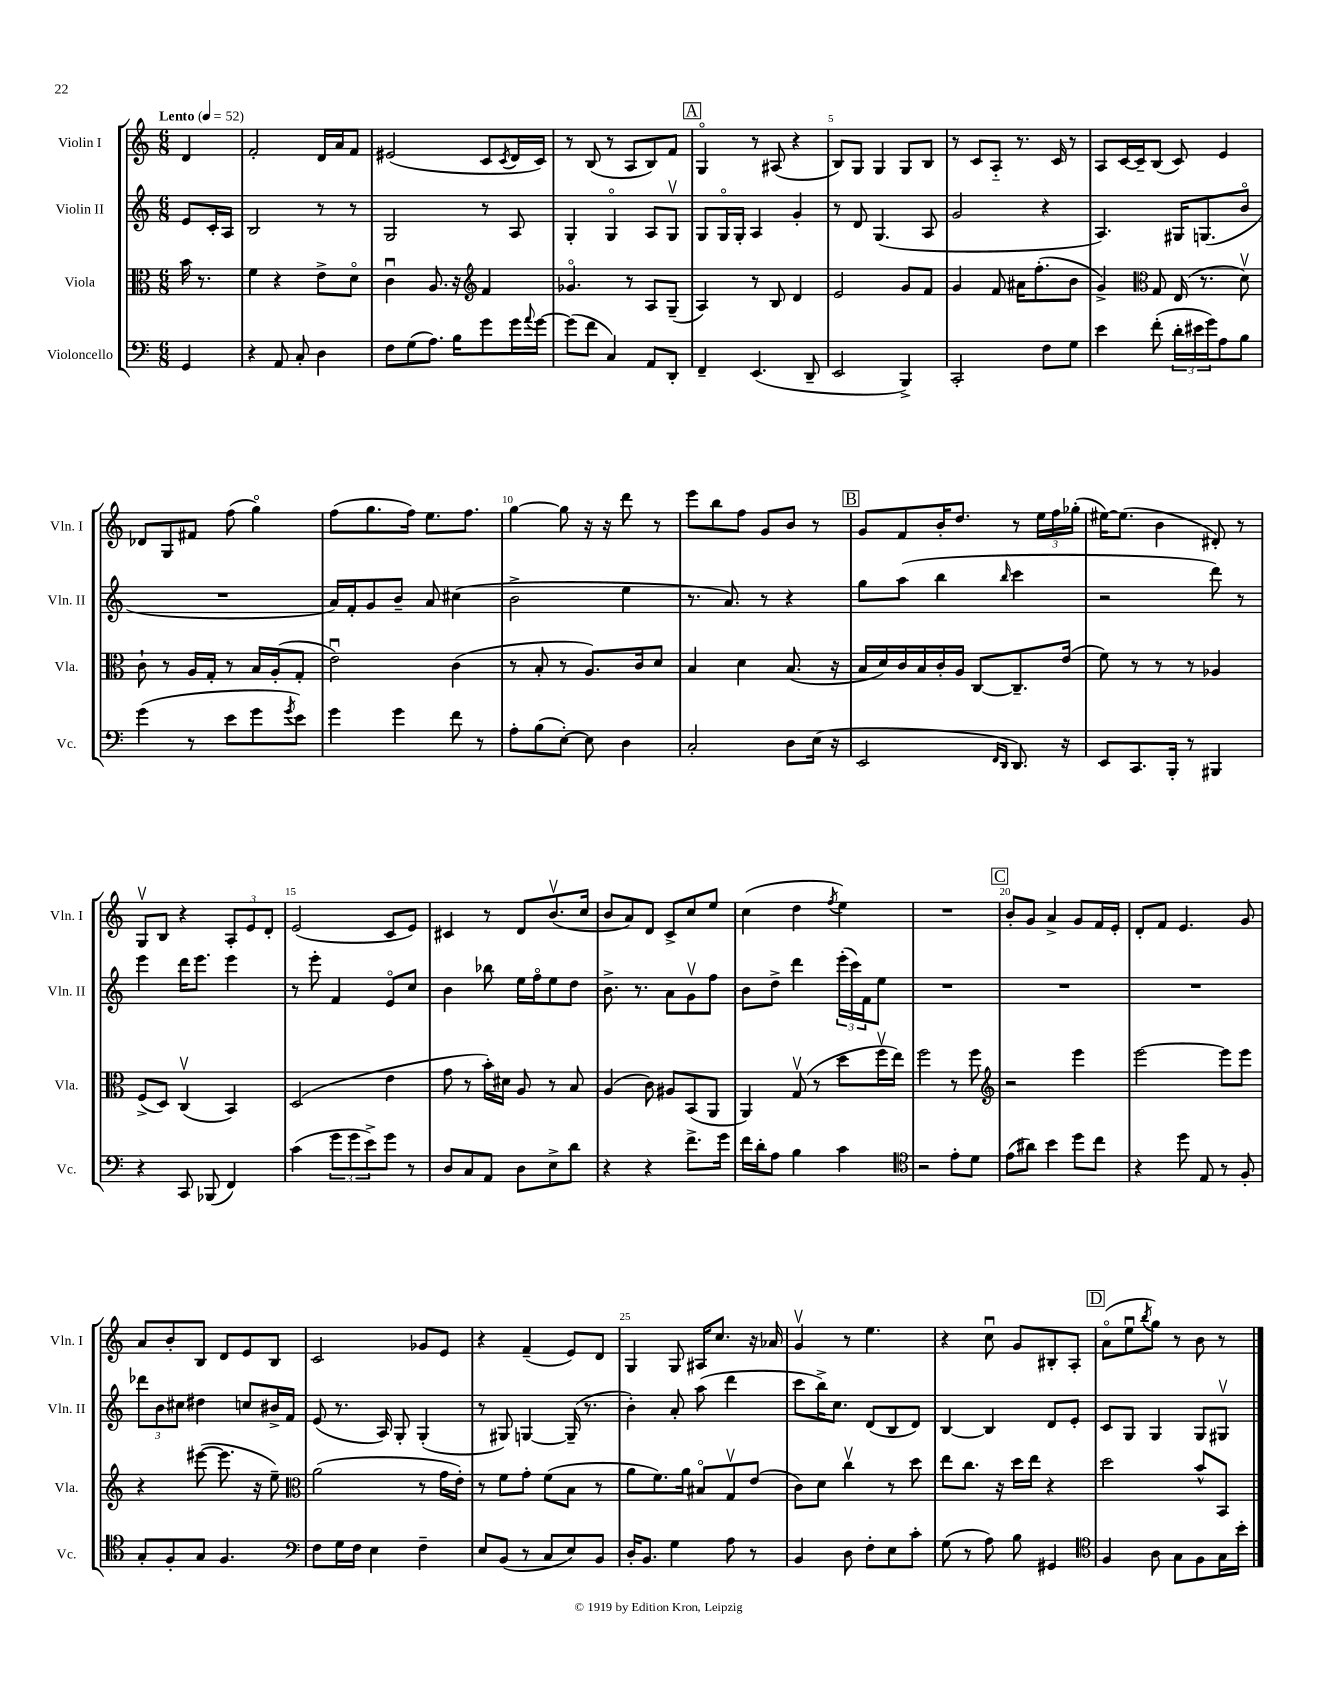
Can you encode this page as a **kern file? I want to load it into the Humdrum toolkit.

**kern	**kern	**kern	**kern
*part4	*part3	*part2	*part1
*staff4	*staff3	*staff2	*staff1
*I"Violoncello	*I"Viola	*I"Violin II	*I"Violin I
*I'Vc.	*I'Vla.	*I'Vln. II	*I'Vln. I
*clefF4	*clefC3	*clefG2	*clefG2
*k[]	*k[]	*k[]	*k[]
*M6/8	*M6/8	*M6/8	*M6/8
*MM52	*MM52	*MM52	*MM52
=	=	=	=
!	!	!	!LO:TX:a:B:t=Lento
4GG/	16b\	8e/L	4d/
.	8.r	.	.
.	.	16c'/L	.
.	.	16A/JJ	.
=1	=1	=1	=1
4r	4f\	2B/	2f'/
8AA/	4r	.	.
8C'/	.	.	.
4D\	8e^\L	8r	16d/LL
.	.	.	16a/J
.	8d\J	8r	8f/J
=2	=2	=2	=2
8F\L	4cu\	2G/	(2e#X/
(8G\	.	.	.
8.A\J)	8.A/	.	.
16B\KL	16r	.	.
*	*clefG2	*	*
8g\	4f/	8r	8c/L
.	.	.	8qc/
16g\L	.	8A/	16d/L
8qqa/	.	.	.
[16g\JJ	.	.	16c/JJ)
=3	=3	=3	=3
(8g\L]	4.g-X/	4G'/	8r
8f\J	.	.	(8B/
4C/)	.	4G/	8r
.	8r	.	8A/L
8AA/L	8A/L	8A/L	8B/)
8DD'/J	(8G~/J	8Gv/J	8f/J
!!LO:REH:place=s1:t=A
=4	=4	=4	=4
4FF~/	4A/)	8G/L	4G/
.	.	16G/L	.
.	.	16G'/JJ	.
(4.EE/	8r	4A/	8r
.	8B/	.	(8A#X/
.	4d/	4g'/	4r
8DD~/	.	.	.
=5	=5	=5	=5
2EE/	2e/	8r	8B/L)
.	.	8d/	8G/J
.	.	(4.G/	4G/
4BBB^/)	8g/L	.	8G/L
.	8f/J	8A/	8B/J
=6	=6	=6	=6
2CC'/	4g/	2g/	8r
.	.	.	8c/L
.	8f/	.	8A/J
.	16a#X\KL	.	8.r
.	(8.ff'\	.	.
8F\L	.	4r	.
.	.	.	16c/
8G\J	8b\J	.	8r
=7	=7	=7	=7
4e\	4g^/)	4.A/)	8A/L
.	.	.	[16c/L
.	.	.	16c~/J]
*	*clefC3	*	*
(8f'\	8G/	.	(8B/J
24d'\LL	(16E/	16G#X/KL	8c/)
24e#X\	.	.	.
.	8.r	(8.Gn/	.
24g\J)	.	.	.
8A\	.	.	4e/
8B\J	8dv\)	8b/J	.
!!LO:LB:g=z
=8	=8	=8	=8
(4g\	8c`\	2.r	8d-X/L
.	8r	.	8G/
8r	16A/LL	.	8f#X/J
.	16G'/JJ	.	.
8e\L	8r	.	(8ff\
8g\	16B/LL	.	4gg\)
.	(16A'/J	.	.
8qg/	.	.	.
8e\J)	8G'/J	.	.
=9	=9	=9	=9
4g\	2eu\)	16a/LL)	(8ff\L
.	.	16f'/J	.
.	.	8g/	8.gg\
4g\	.	8b~/J	.
.	.	.	16ff\Jk)
.	.	8a/	8.ee\L
8f\	(4c\	(4cc#X\	.
.	.	.	8.ff\J
8r	.	.	.
=10	=10	=10	=10
8A'\L	8r	2b^\	[4gg\
(8B\	8B'/	.	.
[8E'\J)	8r	.	8gg\]
8E\]	8.A/L)	.	16r
.	.	.	16r
4D\	.	4ee\	8ddd\
.	16c/k	.	.
.	8d/J	.	8r
=11	=11	=11	=11
2C'/	4B/	8.r	8eee\L
.	.	.	8bb\
.	.	8.a/)	.
.	4d\	.	8ff\J
.	.	8r	8g/L
8D\L	(8.B/	4r	8b/J
(16E\Jk	.	.	8r
16r	16r	.	.
!!LO:REH:place=s1:t=B
=12	=12	=12	=12
2EE/	16B/LL	8gg\L	8g/L
.	16d/)	.	.
.	16c/	(8aa\J	8f/
.	16B/	.	.
.	16c'/	4bb\	16b'/K
.	16A/JJ	.	8.dd/J
.	[8C/L	.	.
16qqFF/LL	.	.	.
16qqDD/JJ	.	16qqbb/	.
8.DD/)	8.C~/]	4ccc\	8r
.	.	.	24ee\LL
.	.	.	24ff\
16r	(16e/Jk	.	.
.	.	.	(24gg-X'\JJ
=13	=13	=13	=13
8EE/L	8f\)	2r	[16ee#X\KL)
.	.	.	(8.ee#\J]
8.CC/	8r	.	.
.	8r	.	4b\
16BBB'/Jk	.	.	.
8r	8r	.	.
4BBB#X/	4A-X/	8ddd\)	8d#X'/)
.	.	8r	8r
!!LO:LB:g=z
=14	=14	=14	=14
4r	(8F^/L	4eee\	8Gv/L
.	8D/J)	.	8B/J
8CC/	(4Cv/	16ddd\KL	4r
.	.	8.eee\J	.
(8BBB-X/	.	.	.
4FF/)	4BB/)	4eee\	12A'/L
.	.	.	12e/
.	.	.	12d'/J
=15	=15	=15	=15
(4c\	(2D/	8r	(2e/
.	.	8eee'\	.
12g\L	.	4f/	.
12g\	.	.	.
12e^\)	.	.	.
8g\J	4e\	8e/L	8c/L
8r	.	8cc/J	8e/J)
=16	=16	=16	=16
8D/L	8g\	4b\	4c#X/
8C/	8r	.	.
8AA/J	16b'\LL)	8bb-X\	8r
.	16d#X\JJ	.	.
8D\L	8A/	16ee\LL	8d/L
.	.	16ff\J	.
8E^\	8r	8ee\	(8.bv/
8d\J	8B/	8dd\J	.
.	.	.	16cc/Jk
=17	=17	=17	=17
4r	(4A/	8.b^\	8b/L
.	.	.	8a/)
.	.	8.r	.
4r	8c\)	.	8d/J
.	8A#X/L	8a\L	8c^/L
8.f^\L	(8BB/	8gv\	8cc/
.	8AA/J	8ff\J	8ee/J
16g\Jk	.	.	.
=18	=18	=18	=18
16f\LL	4AA/)	8b\L	(4cc\
16d'\J	.	.	.
8A\J	.	8dd^\J	.
4B\	(8Gv/	4ddd\	4dd\
.	8r	.	.
.	.	.	8qff/
4c\	8dd\L	(24eee'\LL	4ee\)
.	.	24ccc\)	.
.	.	24f\J	.
.	16ffv\L	8ee\J	.
.	16ee\JJ)	.	.
=19	=19	=19	=19
*clefC4	*	*	*
2r	2ff\	2.r	2.r
8e'\L	8r	.	.
8d\J	8ff\	.	.
!!LO:REH:place=s1:t=C
=20	=20	=20	=20
*	*clefG2	*	*
(8e\L	2r	2.r	8b'/L
8a#X\J)	.	.	8g/J
4b\	.	.	4a^/
8dd\L	4eee\	.	8g/L
8cc\J	.	.	16f/L
.	.	.	16e'/JJ
=21	=21	=21	=21
4r	[2eee\	2.r	8d'/L
.	.	.	8f/J
8dd\	.	.	4.e/
8E/	.	.	.
8r	8eee\L]	.	.
8F'/	8eee\J	.	8g/
!!LO:LB:g=z
=22	=22	=22	=22
8G'/L	4r	12ddd-X\L	8a/L
.	.	12b\	.
8F'/	.	.	8b'/
.	.	12cc#X\J	.
8G/J	([8eee#X\	4dd#X\	8B/J
4.F/	8.eee#\]	.	8d/L
.	.	8ccn/L	8e/
.	16r	.	.
.	8ee~\)	16b#X^/L	8B/J
.	.	16f/JJ	.
=23	=23	=23	=23
*clefF4	*clefC3	*	*
8F\L	(2a\	(8e/	2c/
16G\L	.	8.r	.
16F\JJ	.	.	.
4E\	.	.	.
.	.	16A/)	.
.	.	8G'/	.
4F~\	8r	(4G'/	8g-X/L
.	16g\LL	.	8e/J
.	16e'\JJ)	.	.
=24	=24	=24	=24
8E/L	8r	8r	4r
(8BB/J	8f\L	8G#X/)	.
8r	8g'\J	[4Gn/	(4f~/
8C/L	(8f\L	.	.
8E/)	8B\J	(16G~/]	8e/L)
.	.	8.r	.
8BB/J	8r	.	8d/J
=25	=25	=25	=25
16D'/KL	8a\L	4b'\)	4G/
8.BB/J	.	.	.
.	8.f\)	.	.
4G\	.	8a'/	8G/
.	16a\Jk	.	.
.	8B#X/L	(8aa\	16A#X/KL
.	.	.	8.cc/J
8A\	8Gv/	4ddd\	.
8r	(8e/J	.	16r
.	.	.	16a-X/
=26	=26	=26	=26
4BB/	8c\L)	8ccc\L	4gv/
.	8d\J	16bb^\K)	.
.	.	8.cc\J	.
8D\	4ccv\	.	8r
8F'\L	.	(8d/L	4.ee\
8E\	8r	8B/	.
8c'\J	8dd\	8d/J)	.
=27	=27	=27	=27
(8G\	8ee\L	[4B/	4r
8r	8.cc\J	.	.
8A\)	.	4B/]	8ccu\
.	16r	.	.
8B\	16dd\LL	.	8g/L
.	16ee\JJ	.	.
4GG#X/	4r	8d/L	8B#X'/
.	.	8e'/J	8A'/J
!!LO:REH:place=s1:t=D
=28	=28	=28	=28
*clefC4	*	*	*
4F/	2dd\	8c/L	(8a\L
.	.	8G/J	8eeu\
.	.	.	8qbb/
8A\	.	4G/	8gg\J)
8G\L	.	.	8r
8F\	8b^^/L	8G/L	8b\
16G\L	8BB/J	8G#Xv/J	8r
16b'\JJ	.	.	.
==	==	==	==
*-	*-	*-	*-
